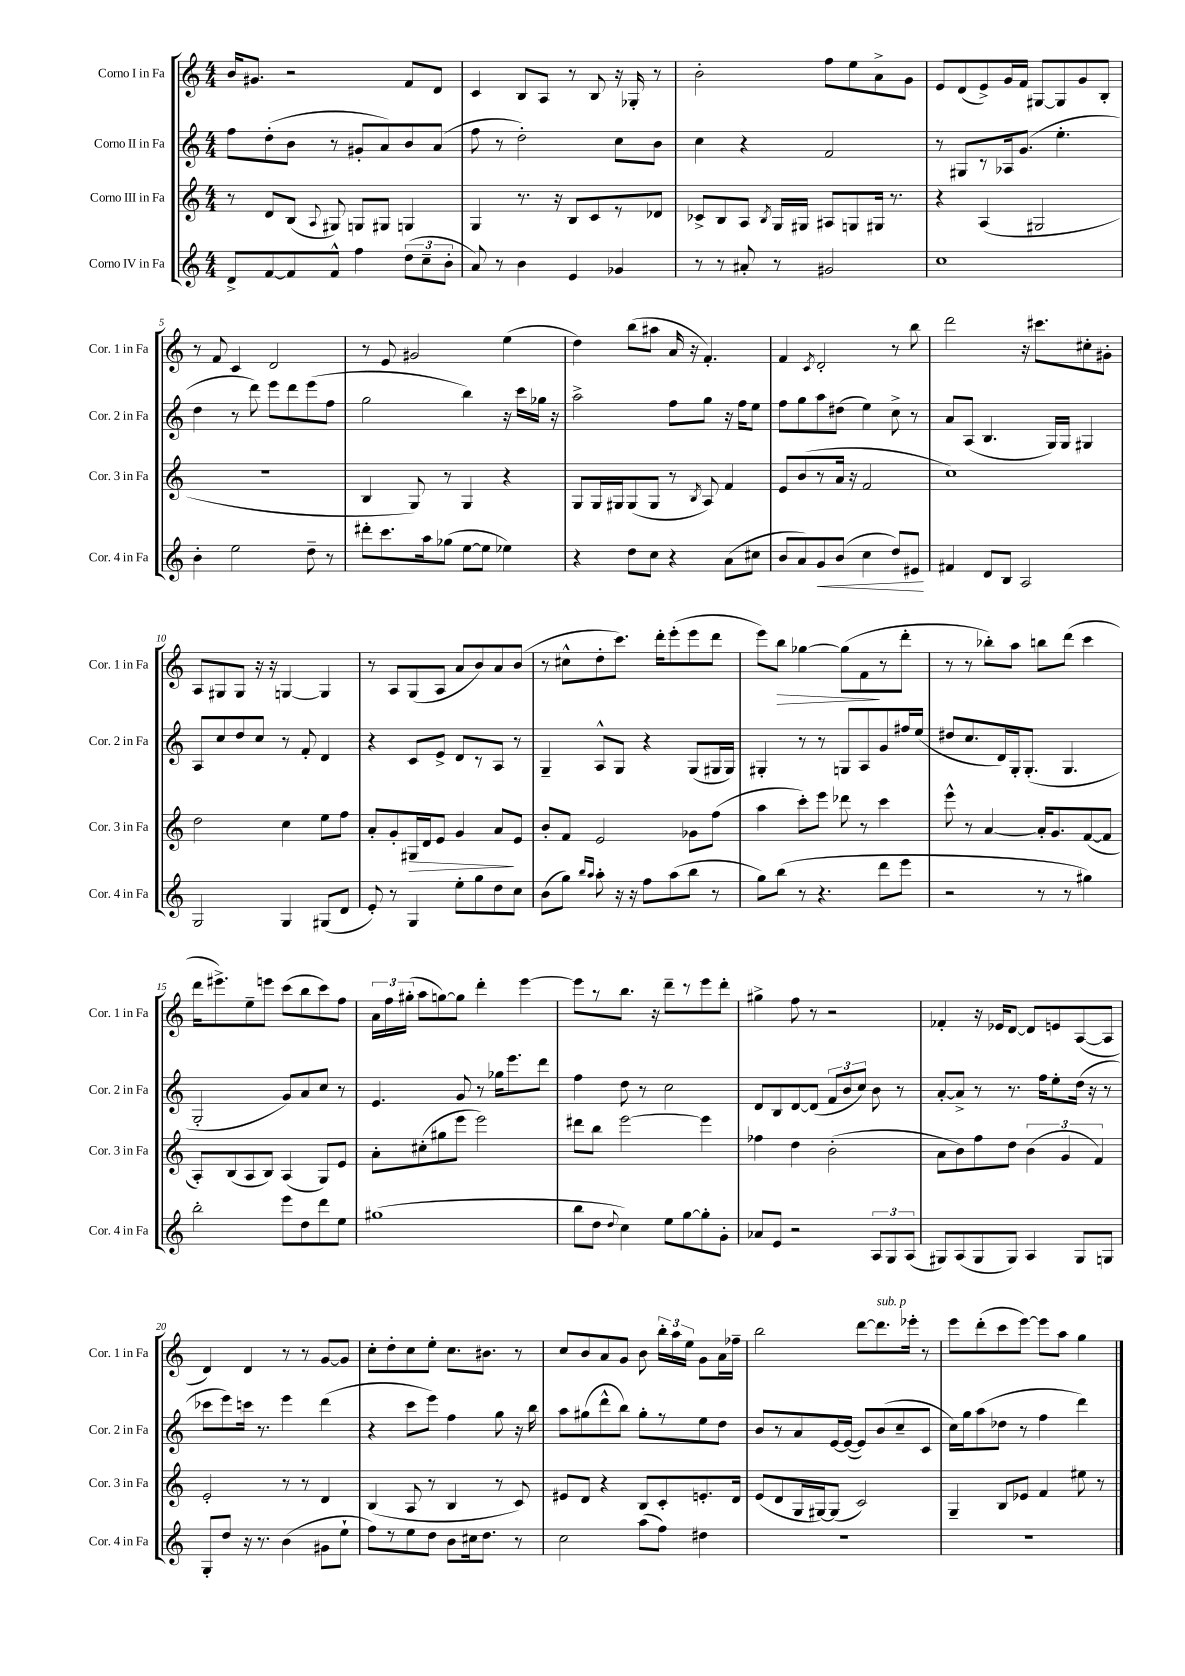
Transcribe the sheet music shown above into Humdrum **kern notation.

**kern	**kern	**kern	**kern
*staff4	*staff3	*staff2	*staff1
*clefG2	*clefG2	*clefG2	*clefG2
*k[]	*k[]	*k[]	*k[]
*M4/4	*M4/4	*M4/4	*M4/4
8d^	8r	8ff	16b
.	.	.	8.g#
[8f	8d	(8dd'	.
8f]	(8B	8b	2r
.	8qqA	.	.
8f^^	8G#)	8r	.
4ff	8G	8g#'	.
.	8G#	8a)	.
(12dd	4G	8b	8f
12cc~	.	.	.
.	.	(8a	8d
12b'	.	.	.
=	=	=	=
8a)	4G	8ff	4c
8r	.	8r	.
4b	8.r	2dd')	8B
.	.	.	8A
.	16r	.	.
4e	8B	.	8r
.	8c	.	8B
4g-	8r	8cc	16r
.	.	.	16G-'
.	8d-	8b	8r
=	=	=	=
8r	8c-^	4cc	2b'
8r	8B	.	.
8a#'	8A	4r	.
.	8qB	.	.
8r	16G	.	.
.	16G#	.	.
2g#	8A#	2f	8ff
.	8G	.	8ee
.	16G#	.	8a^
.	8.r	.	.
.	.	.	8g
=	=	=	=
1cc	4r	8r	8e
.	.	8G#	(8d
.	(4A	8r	8e^)
.	.	16A-	16g
.	.	(8.g	16f
.	2G#	.	[8G#
.	.	4.ee'	8G#]
.	.	.	8g
.	.	.	8B'
=	=	=	=
4b'	1r	4dd	8r
.	.	.	8f
2ee	.	8r	4c
.	.	8ddd)	.
.	.	8eee	2d
.	.	8ddd	.
8dd~	.	(8eee	.
8r	.	8ff	.
=	=	=	=
8ddd#'	4B	2gg	8r
8.ccc	.	.	8e
.	8G)	.	2g#
16aa	.	.	.
(8gg-	8r	.	.
[8ee	4G	4bb)	.
8ee]	.	.	.
4ee-)	4r	16r	(4ee
.	.	16ccc	.
.	.	16gg-	.
.	.	16r	.
=	=	=	=
4r	8G	2aa^	4dd)
.	16G	.	.
.	16G#	.	.
8dd	(8G#	.	(8bb
8cc	8G#	.	8aa#
4r	8r	8ff	16a
.	.	.	16r
.	8qB	.	.
.	8A)	8gg	4.f')
(8a	4f	16r	.
.	.	16ff	.
8cc#	.	8ee	.
=	=	=	=
8b	8e	8ff	4f
8a)	(8b	8gg	.
.	.	.	8qc
8g	8r	8aa	2d'
(8b	16a	(8dd#	.
.	16r	.	.
4cc	2f	4ee)	.
8dd)	.	8cc^	8r
8e#	.	8r	8bb
=	=	=	=
4f#	1cc)	8a	2ddd
.	.	(8A	.
8d	.	4.B	.
8B	.	.	.
2A	.	.	16r
.	.	.	8.ccc#
.	.	16G)	.
.	.	16G	.
.	.	4G#	8cc#'
.	.	.	8g#'
=	=	=	=
2G	2dd	8A	8A
.	.	8cc	8G#
.	.	8dd	8G#
.	.	8cc	16r
.	.	.	16r
4G	4cc	8r	[4G
.	.	8f'	.
(8G#	8ee	4d	4G]
8d	8ff	.	.
=	=	=	=
8e')	8a'	4r	8r
8r	8g'	.	8A
4G	16G#	8c	(8G
.	16d	.	.
.	8e	8e^	8A
8ee'	4g	8d	8a
8gg	.	8r	8b)
8dd	8a	8A	8a
8cc	8e	8r	(8b
=	=	=	=
(8b	8b'	4G~	8r
8gg)	8f	.	8cc#^^
16qqbb	.	.	.
16qqaa	.	.	.
8aa'	2e	8A^^	8dd'
16r	.	8G	8.ccc)
16r	.	.	.
8ff	.	4r	.
.	.	.	16ddd'
(8aa	.	.	(8eee'
8bb	8g-	(8G	8eee
8r	(8ff	16G#	8ddd
.	.	16G#)	.
=	=	=	=
8gg)	4aa	4G#'	8eee)
(8bb	.	.	8bb
8r	8ccc')	8r	[4gg-
4.r	8eee	8r	.
.	8ddd-	8G	(8gg-]
.	8r	8A	8f
8ddd	4ccc	8g	8r
8eee	.	16ff#	8ddd'
.	.	(16ee	.
=	=	=	=
2r	8eee^^	8dd#	8r
.	8r	8.cc	8r
.	[4a	.	8bb-')
.	.	16d)	.
.	.	16G'	8aa
.	.	(8.G'	.
8r	16a']	.	8bb
.	8.g	.	.
8r	.	4.G	(8ddd
4gg#)	([8f	.	4ccc
.	8f]	.	.
=	=	=	=
2bb'	8A')	2G'	16ddd
.	.	.	8.eee#^)
.	(8B	.	.
.	8A	.	8ee~
.	8B)	.	8eee
8eee	(4A	8g)	(8ccc
8dd	.	8a	8bb
8ddd	8G)	8cc	8ccc)
8ee	8e	8r	8ff
=	=	=	=
(1gg#	8a'	4.e	24a
.	.	.	24ff
.	.	.	(24gg#'
.	(8cc#'	.	8aa
.	8gg#	.	[8gg)
.	8eee	8g	8gg]
.	2eee)	8r	4ddd'
.	.	16gg-	.
.	.	8.eee	.
.	.	.	[4eee
.	.	8ddd	.
=	=	=	=
8bb	8ddd#	4ff	8eee]
8dd	8bb	.	8r
8qqdd	.	.	.
4cc)	[2eee	8dd	8.bb
.	.	8r	.
.	.	.	16r
8ee	.	2cc	8ddd~
[8gg	.	.	8r
8gg']	4eee]	.	8eee
8g'	.	.	8ddd'
=	=	=	=
8a-	4ff-	8d	4gg#^
8e	.	8B	.
2r	4dd	[8d	8ff
.	.	(8d]	8r
.	(2b'	12f	2r
.	.	12b	.
.	.	12cc)	.
12A	.	8b	.
12G	.	.	.
.	.	8r	.
(12A	.	.	.
=	=	=	=
8G#)	8a	[8a'	4f-'
(8A	8b)	8a^]	.
8G#	8ff	8r	16r
.	.	.	16e-
8G#)	8dd	8.r	[8d
4A	(6b	.	8d]
.	.	16ff	.
.	.	8ee'	8e
.	6g	.	.
8G#	.	(16dd	([8A
.	.	16r	.
.	6f)	.	.
8G	.	8r	8A]
=	=	=	=
8G'	2e'	8ccc-	4d)
8dd	.	8eee)	.
16r	.	16ccc	4d
8.r	.	8.r	.
(4b	8r	4eee	8r
.	8r	.	8r
8g#	4d	(4ddd	[8g
8ee`	.	.	8g]
=	=	=	=
8ff)	(4B	4r	8cc'
8r	.	.	8dd'
8ee	8A	8ccc	8cc
8dd	8r	8eee)	8ee'
8b	4B	4ff	8.cc
16cc#	.	.	.
8.dd	.	.	8.b#
.	8r	8gg	.
8r	8c)	16r	8r
.	.	16bb	.
=	=	=	=
2cc	8e#	8aa	8cc
.	8d	(8gg#	8b
.	4r	8ddd^^	8a
.	.	8bb)	8g
(8aa	8B	8gg#'	8b
8ff)	8c'	8r	24bb'
.	.	.	24aa
.	.	.	24ee
4dd#	8.e'	8ee	8g
.	.	8dd	16a
.	16d	.	16ff-~
=	=	=	=
1r	(8e	8b	2bb
.	8d	8r	.
.	16G	8a	.
.	[16G#)	.	.
.	(8G#]	[16e	.
.	.	(16e_	.
.	2c)	8e])	[8ddd
.	.	(8b	8.ddd]
.	.	8cc~	.
.	.	.	16eee-'
.	.	8c	8r
=	=	=	=
1r	4G~	16cc)	8eee
.	.	16gg	.
.	.	(8aa	(8ddd'
.	8B	8dd-	8ccc
.	8e-	8r	[8eee)
.	4f	4ff	8eee]
.	.	.	8aa
.	8ee#	4ddd)	4gg
.	8r	.	.
==	==	==	==
*-	*-	*-	*-
